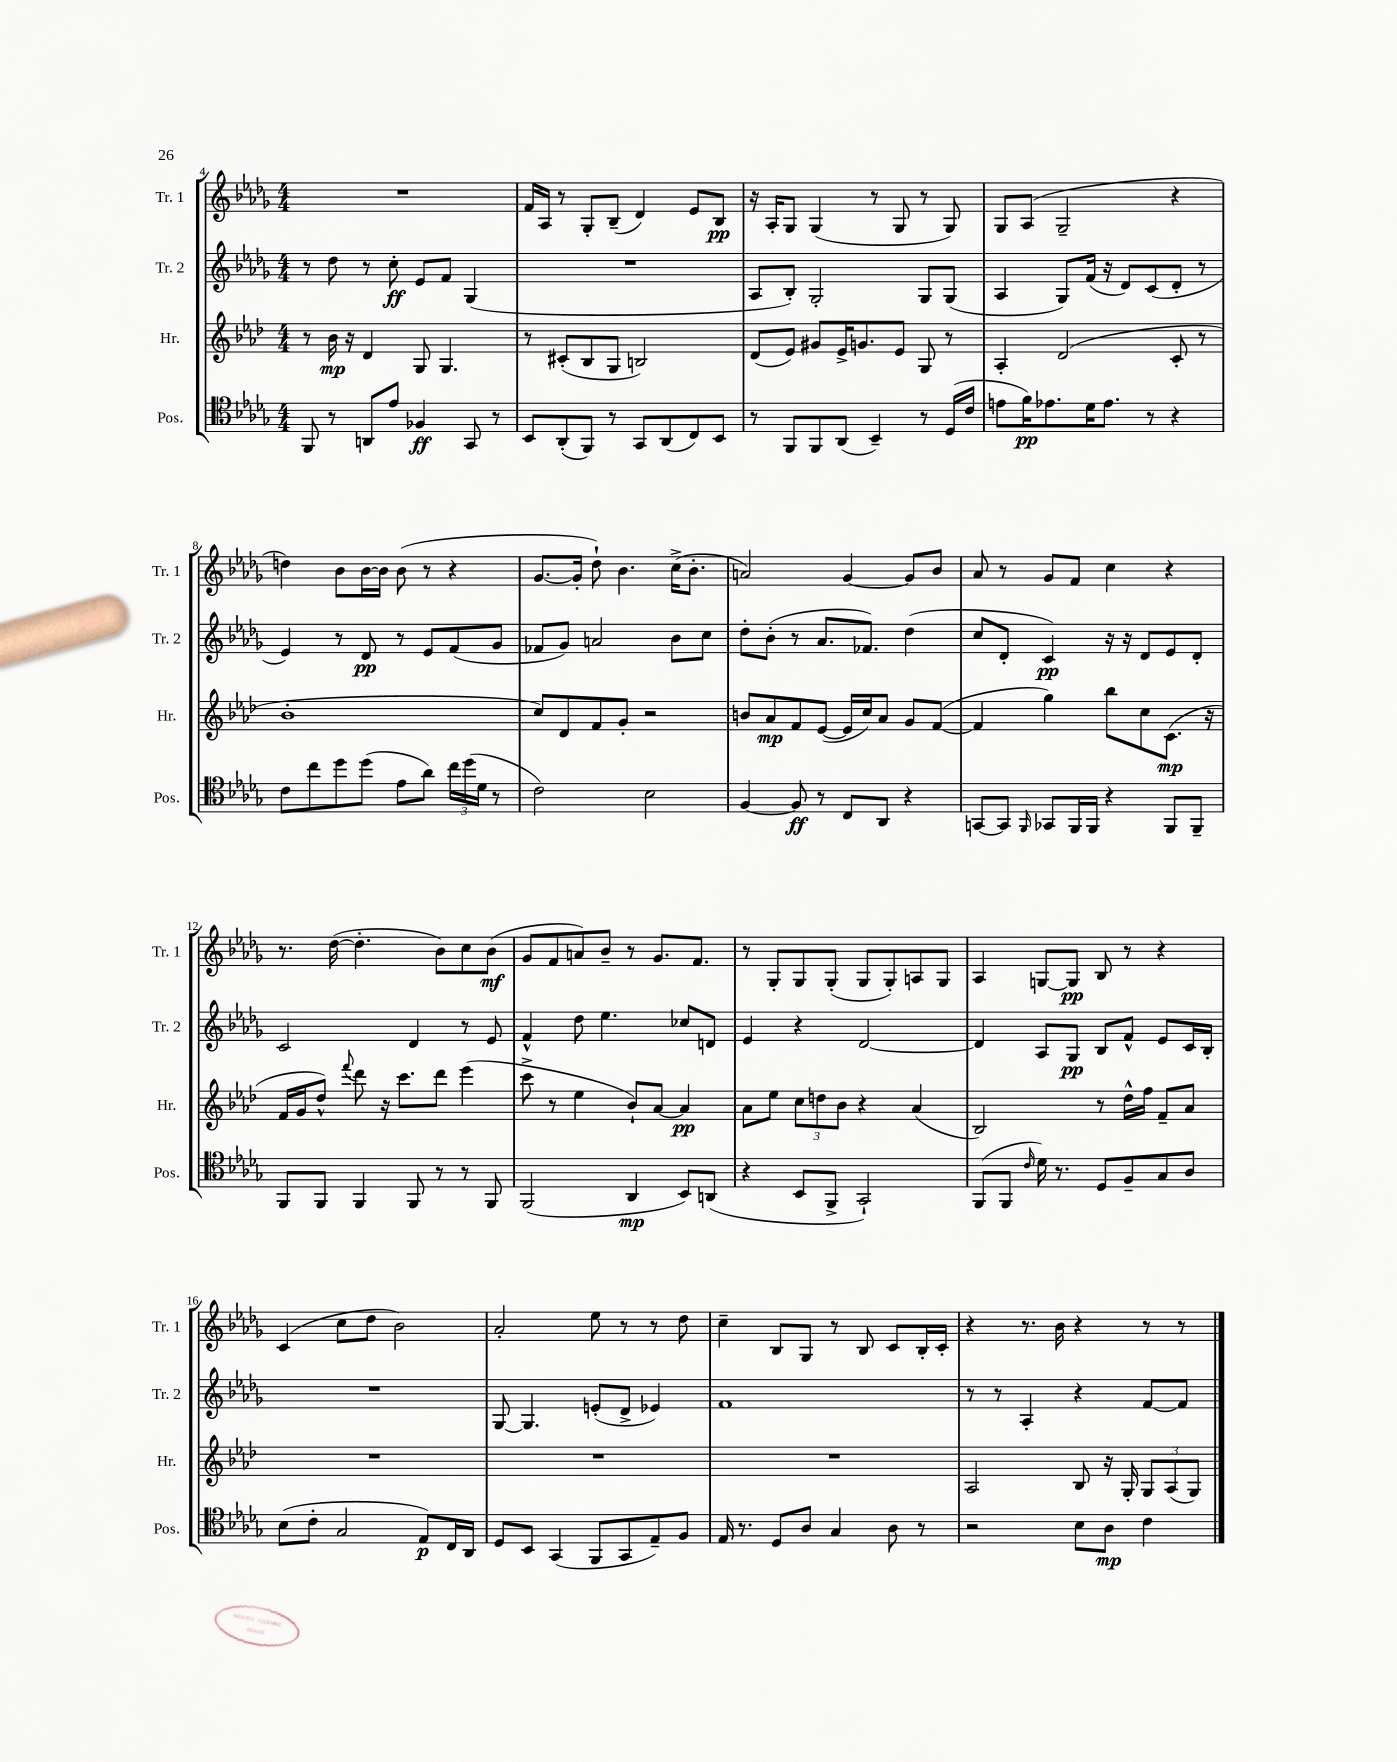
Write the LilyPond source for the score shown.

<<
\new StaffGroup <<
\new Staff = "s0" \with { instrumentName = "Tr. 1" shortInstrumentName = "Tr. 1" } {
    \clef treble \key des \major \numericTimeSignature \time 4/4
    R1 |
    f'16 aes16 r8 ges8-. bes8--( des'4) ees'8 bes8\pp |
    r16 aes16-. ges8 ges4( r8 ges8 r8 ges8) |
    ges8 aes8( ges2-- r4 |
    d''4) bes'8 bes'16~ bes'16 bes'8( r8 r4 |
    ges'8.~ ges'16-. des''8-!) bes'4. c''16->( bes'8.-. |
    a'2) ges'4~ ges'8 bes'8 |
    aes'8 r8 ges'8 f'8 c''4 r4 |
    r8. des''16~( des''4.-. bes'8) c''8 bes'8\mf( |
    ges'8 f'8 a'8) bes'8-- r8 ges'8. f'8. |
    r8 ges8-. ges8 ges8-.( ges8 ges8-.) a8 ges8 |
    aes4 g8~ g8\pp bes8 r8 r4 |
    c'4( c''8 des''8 bes'2) |
    aes'2-. ees''8 r8 r8 des''8 |
    c''4-- bes8 ges8 r8 bes8 c'8 bes16-. c'16-. |
    r4 r8. bes'16 r4 r8 r8 \bar "|." |
}
\new Staff = "s1" \with { instrumentName = "Tr. 2" shortInstrumentName = "Tr. 2" } {
    \clef treble \key des \major \numericTimeSignature \time 4/4
    r8 des''8 r8 c''8-.\ff ees'8 f'8 ges4( |
    R1 |
    aes8 bes8-.) ges2-. ges8 ges8( |
    aes4 ges8) f'16( r16 des'8) c'8( des'8-. r8 |
    ees'4) r8 des'8\pp r8 ees'8 f'8( ges'8 |
    fes'8 ges'8) a'2 bes'8 c''8 |
    des''8-. bes'8-.( r8 aes'8. fes'8.) des''4( |
    c''8 des'8-. c'4\pp) r16 r16 des'8 ees'8 des'8-. |
    c'2 des'4 r8 ees'8 |
    f'4-^ des''8 ees''4. ces''8 d'8 |
    ees'4 r4 des'2~ |
    des'4 aes8 ges8\pp bes8 f'8-^ ees'8 c'16 bes16-. |
    R1 |
    ges8~ ges4. e'8-.( des'8-> ees'4) |
    f'1 |
    r8 r8 aes4-. r4 f'8~ f'8 \bar "|." |
}
\new Staff = "s2" \with { instrumentName = "Hr." shortInstrumentName = "Hr." } {
    \clef treble \key aes \major \numericTimeSignature \time 4/4
    r8 bes'16\mp r16 des'4 g8 g4. |
    r8 cis'8-.( bes8 g8 b2) |
    des'8( ees'8) gis'8 ees'16-> g'8. ees'8 g8 r8 |
    aes4-. des'2( c'8-. r8 |
    bes'1-. |
    c''8) des'8 f'8 g'8-. r2 |
    b'8 aes'8\mp f'8 ees'8~( ees'16 c''16) aes'8 g'8 f'8~( |
    f'4 g''4) bes''8 c''8 c'8.\mp( r16 |
    f'16 g'16 des''8-^) \appoggiatura { f'''8 } des'''8 r16 c'''8. des'''8 ees'''4( |
    c'''8-> r8 ees''4 bes'8-!) aes'8~ aes'4\pp |
    aes'8 ees''8 \tuplet 3/2 { c''8 d''8 bes'8 } r4 aes'4( |
    bes2) r8 des''16-^ f''16 f'8-- aes'8 |
    R1 |
    R1 |
    R1 |
    aes2 bes8 r16 g16-. \tuplet 3/2 { g8 aes8( g8) } \bar "|." |
}
\new Staff = "s3" \with { instrumentName = "Pos." shortInstrumentName = "Pos." } {
    \clef tenor \key des \major \numericTimeSignature \time 4/4
    f,8 r8 a,8 ees'8 fes4\ff ges,8 r8 |
    bes,8 aes,8-.( f,8) r8 ges,8 aes,8( c8) bes,8 |
    r8 f,8 f,8 aes,8( bes,4--) r8 des16( c'16 |
    e'8 f'16\pp) ees'8. des'16 ees'8. r8 r4 |
    c'8 c''8 des''8 des''8( ees'8 aes'8) \tuplet 3/2 { c''16 des''16( des'16 } r8 |
    c'2) bes2 |
    f4~ f8\ff r8 c8 aes,8 r4 |
    g,8~ g,8 \grace { f,16 } ges,8 f,16 f,16 r4 f,8 f,8-- |
    f,8 f,8 f,4 f,8 r8 r8 f,8 |
    f,2( aes,4\mp bes,8) a,8( |
    r4 bes,8 f,8-> ges,2-!) |
    f,8( f,8 \grace { c'16 } des'16) r8. des8 f8-- ges8 aes8 |
    bes8( c'8-. ges2 ees8\p) c16 aes,16 |
    des8 bes,8 ges,4( f,8 ges,8 ees8--) f8 |
    ees16 r8. des8 aes8 ges4 aes8 r8 |
    r2 bes8 aes8\mp c'4 \bar "|." |
}
>>
>>
\layout { \context { \Score currentBarNumber = #4 } }
